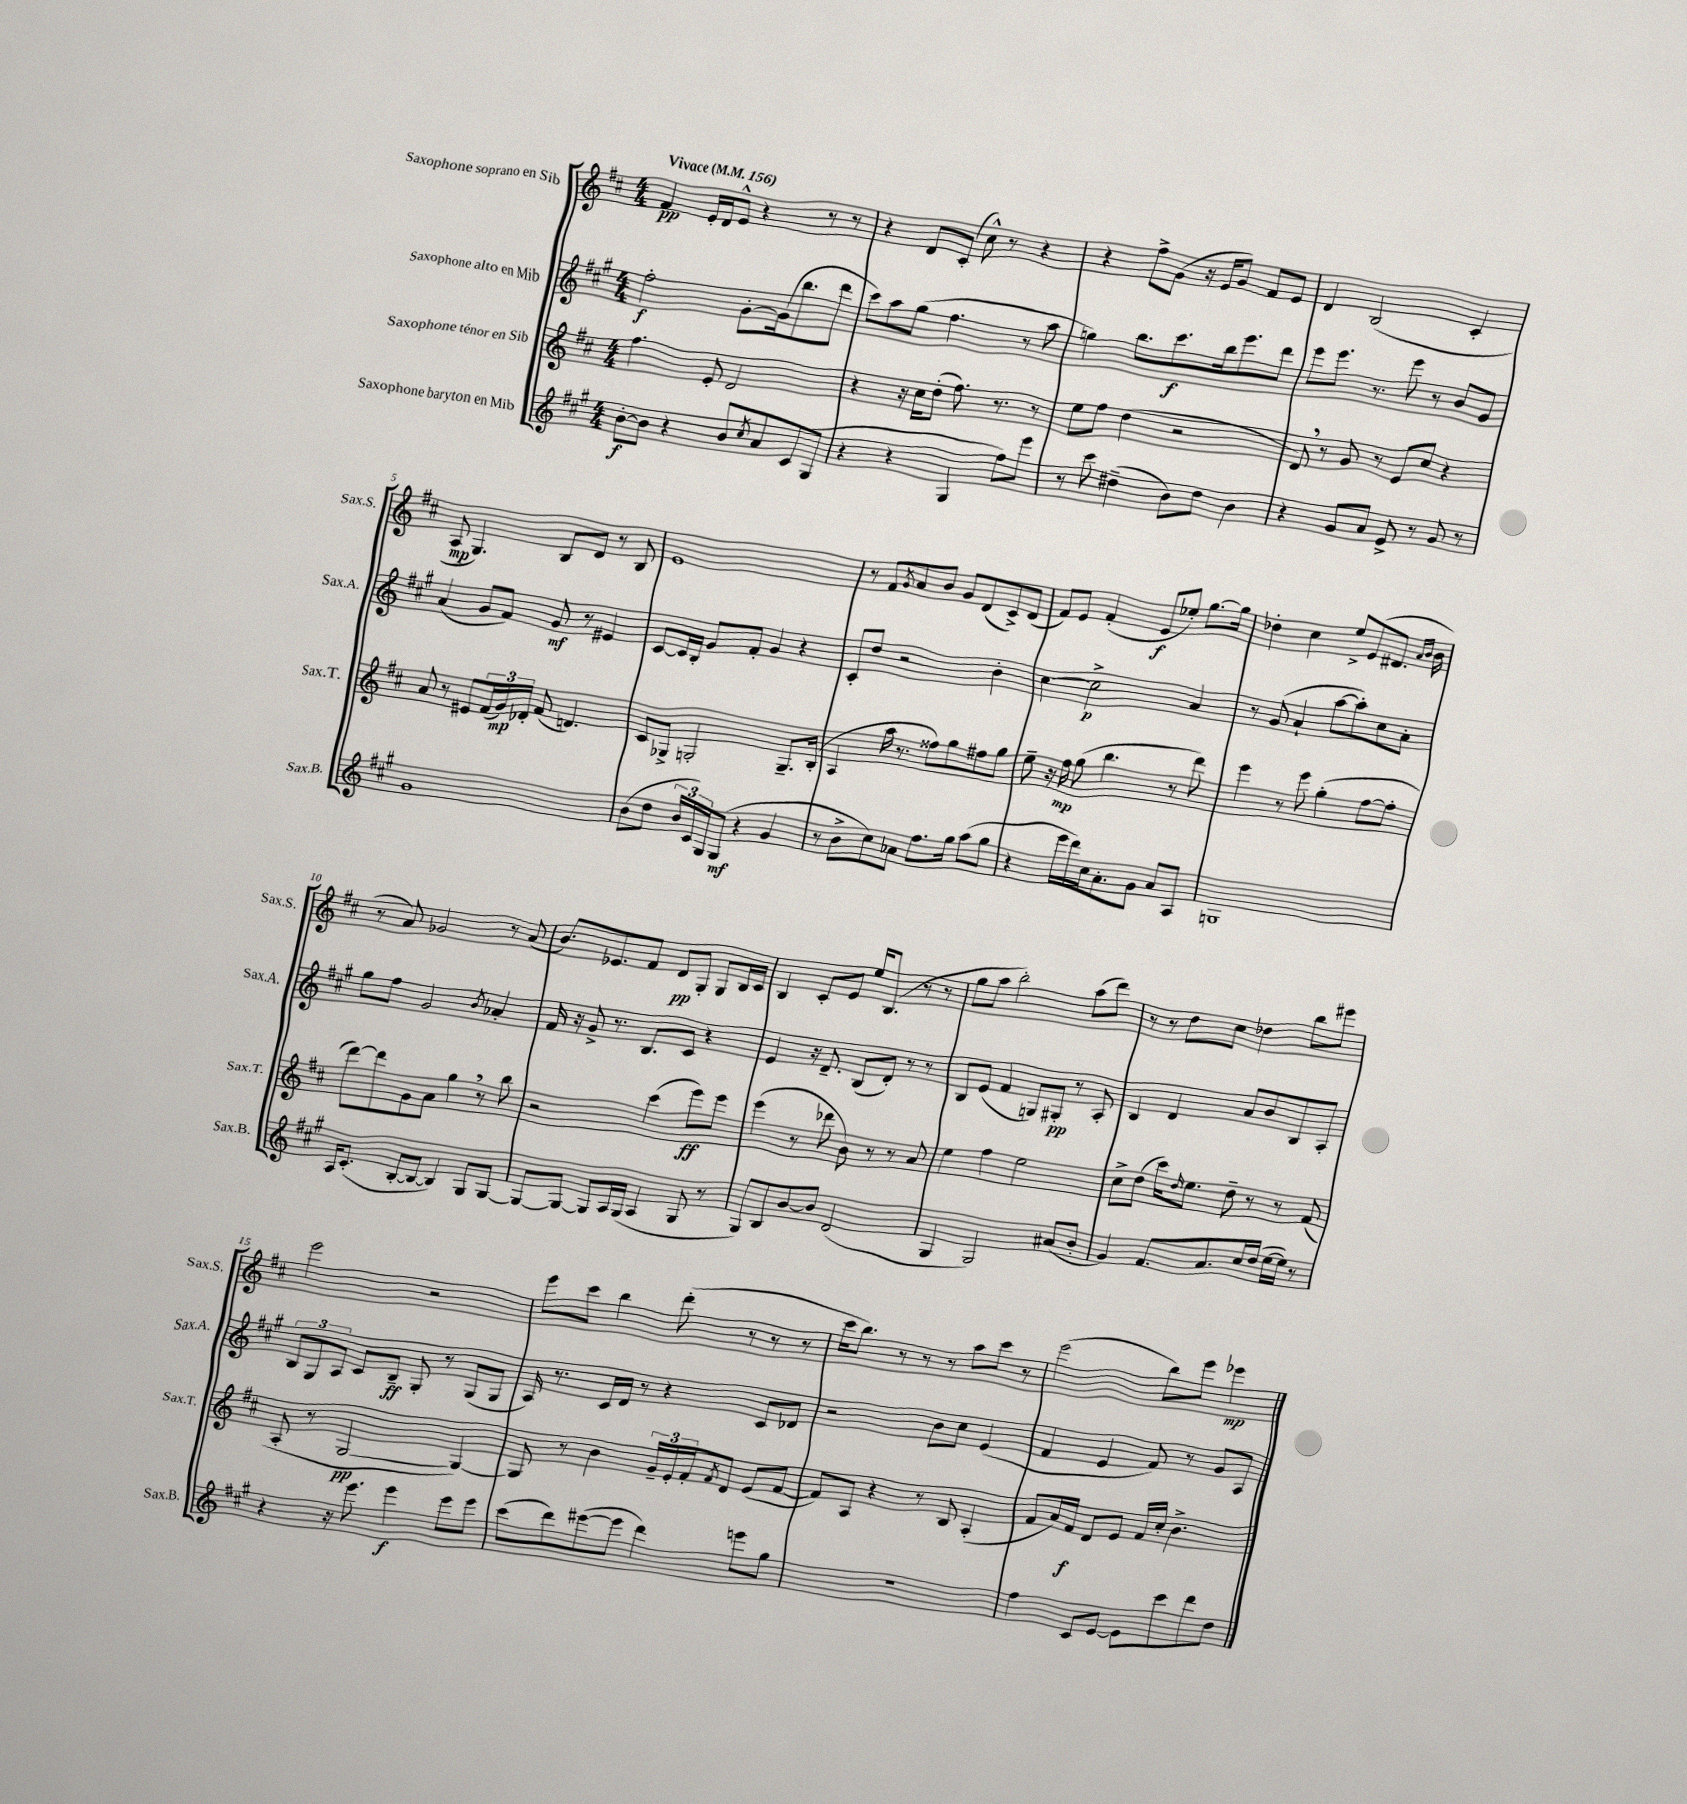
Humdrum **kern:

**kern	**kern	**kern	**kern
*staff4	*staff3	*staff2	*staff1
*clefG2	*clefG2	*clefG2	*clefG2
*k[f#c#g#]	*k[f#c#]	*k[f#c#g#]	*k[f#c#]
*M4/4	*M4/4	*M4/4	*M4/4
*MM156	*MM156	*MM156	*MM156
[8b'	4.ff#	2ff#'	4f#
8b]	.	.	.
4r	.	.	16e'
.	.	.	16d
.	8e'	.	8e^^
8b	2d	[8g#'	4r
8qcc#	.	.	.
8a	.	(16g#]	.
.	.	8.bb	.
(8c#	.	.	8r
8G#	.	8ddd	8r
=	=	=	=
4r	4r	8ccc#)	4r
.	.	8aa	.
4r	16r	(8gg#	8d
.	16cc#	.	.
.	(8dd'	4.ff#	(8c#'
4G#	8.ff#)	.	8cc#^^)
.	.	.	8r
.	8.r	.	.
8ff#)	.	8r	4r
8eee	8r	8aa	.
=	=	=	=
8r	8ee	4gg)	4r
8ccc#	8ff#	.	.
(4dd#~	(4dd	8.bb	8ff#^
.	.	.	(8g
.	.	8.ccc#	.
8b)	2r	.	16r
.	.	.	16e
8dd#	.	16bb	8g)
.	.	8.eee	.
4b	.	.	8f#
.	.	8ddd	8e
=	=	=	=
4r	8d)	8eee	4d
.	8r	8.eee	.
8g#	8g	.	(2B
.	.	8.r	.
8a	8r	.	.
8e^	8e	8eee	.
8r	8cc#	8r	.
8g#	4r	8b	4c#'
8r	.	8g#	.
=	=	=	=
1g#	8a	(4a	8A
.	8r	.	4.G)
.	8e#	8g#	.
.	(24f#	8f#)	.
.	24g)	.	.
.	24d-'	.	.
.	(8f#	8g#	8B
.	4.d)	8r	8d
.	.	4e#	8r
.	.	.	8B
=	=	=	=
(8b	8c#	[8c#	1e
8dd	8G-^	16c#]	.
.	.	16B'	.
24b	2G'	8g#	.
24c#)	.	.	.
24G#	.	.	.
(8G#	.	8f#'	.
4r	.	4g#	.
4g#	8.G~	4r	.
.	(16B'	.	.
=	=	=	=
8r	4A	8c#'	8r
8b^	.	8dd	8f#
.	.	.	8qg
8cc#)	16aa	2r	8a
.	8.r	.	.
8a-	.	.	8b
8.ff#	8ff##)	.	8g
.	8gg	.	(8d
16gg#	.	.	.
(8aa	8ff#	4b'	8c#^)
8gg#	8gg	.	(8d
=	=	=	=
4r	8ee~	[4cc#	8f#)
.	16r	.	8e
.	16ff#	.	.
16eee	(8gg	2cc#^]	(4f#'
16ddd)	.	.	.
16cc#	4.bb	.	.
8.a'	.	.	.
.	.	.	8e
8g#	.	.	8ee-')
8a	8r	4a	[8.gg
8A	8ddd)	.	.
.	.	.	16gg]
=	=	=	=
1G	4eee	8r	4dd-'
.	.	(8g#	.
.	8r	4a`	4cc#
.	8eee	.	.
.	(4gg'	[8aa	8ee^
.	.	8aa'])	(8e
.	[8ff#	8cc#	8.d#
.	8ff#']	8a'	.
.	.	.	16qqa
.	.	.	16qqb
.	.	.	16b
=	=	=	=
16A	[8ddd)	8gg#	8r
(8.c#'	.	.	.
.	8ddd]	8ff#	8a)
[8B'	8g	2g#	2g-
8B_	8a	.	.
4B])	4gg	.	.
.	.	8qb	.
8G#	8r	4a-'	8r
[8G#	8bb	.	(8a
=	=	=	=
8G#_	2r	16f#	8.b)
.	.	16r	.
8G#_	.	8g#^	.
.	.	.	8.e-
8G#]	.	8.r	.
16A	.	.	8f#
(16G#	.	8.B	.
4A	(4ccc#	.	8d
.	.	8c#	8G'
8G#	8eee)	4r	8G
8r	8eee	.	16B
.	.	.	16c#
=	=	=	=
8G#)	(4eee	4e	4B
8B	.	.	.
[8b	8r	16r	8c#'
.	.	8.d~	.
8b]	8ddd-	.	8e
(2d	8b)	(8B	16ee
.	.	.	(8.B
.	8r	8d')	.
.	8r	8r	8r
.	8a	8r	8r
=	=	=	=
4G#	4ee	8B	8gg
.	.	(8e	8aa
2G#)	4ff#	4f#	2bb')
.	2ee	8G)	.
.	.	8G#'	.
(8a#	.	8r	(8aa
8b'	.	8A'	8ddd)
=	=	=	=
4g#)	8cc#^	4B	8r
.	(8dd	.	8r
8.f#	16ccc#)	4d	8dd
.	16qqdd	.	.
.	8.ee	.	.
.	.	.	8cc#
8.a	.	.	.
.	8dd~	8a	4dd-
16cc#	8r	8b	.
(16dd	.	.	.
[16ee	8r	8B	8bb
16ee])	.	.	.
8r	(8f#	8A'	8eee#
=	=	=	=
4r	8A'	12B	2eee
.	.	12G#	.
.	8r	.	.
.	.	12A	.
16r	[2G	8c#	.
8.eee	.	.	.
.	.	8B~	.
4eee	.	8G#'	2r
.	.	8r	.
8eee	4G_)	(8G#	.
8eee	.	8G#	.
=	=	=	=
(8ccc#	8G]	16A)	8eee
.	.	8.r	.
8ddd)	8r	.	8ccc#
([8eee#	4b	16c#	4bb
.	.	16d	.
8eee#]	.	8r	.
4ddd)	24g~	4r	(8ddd'
.	24e'	.	.
.	24f#'	.	.
.	8qf#	.	.
.	8d	.	8r
8eee	(8e	8c#	8r
8gg#	[8f#	8d-	8r
=	=	=	=
1r	8f#])	2r	16ccc#
.	.	.	8.bb)
.	8A	.	.
.	4r	.	8r
.	.	.	8r
.	8r	8b	8r
.	8B	8cc#	8aa
.	(4A'	(4e	8ccc#
.	.	.	8r
=	=	=	=
4ff#	8f#	4f#	(2eee
.	16a)	.	.
.	16f#	.	.
8c#	8d	4e	.
[8e	8e	.	.
8e]	16f#	8f#)	8bb)
.	16cc#'	.	.
8ccc#	4.b^	8r	8eee
8ddd	.	8g#	4eee-
8dd	.	8A	.
==	==	==	==
*-	*-	*-	*-
